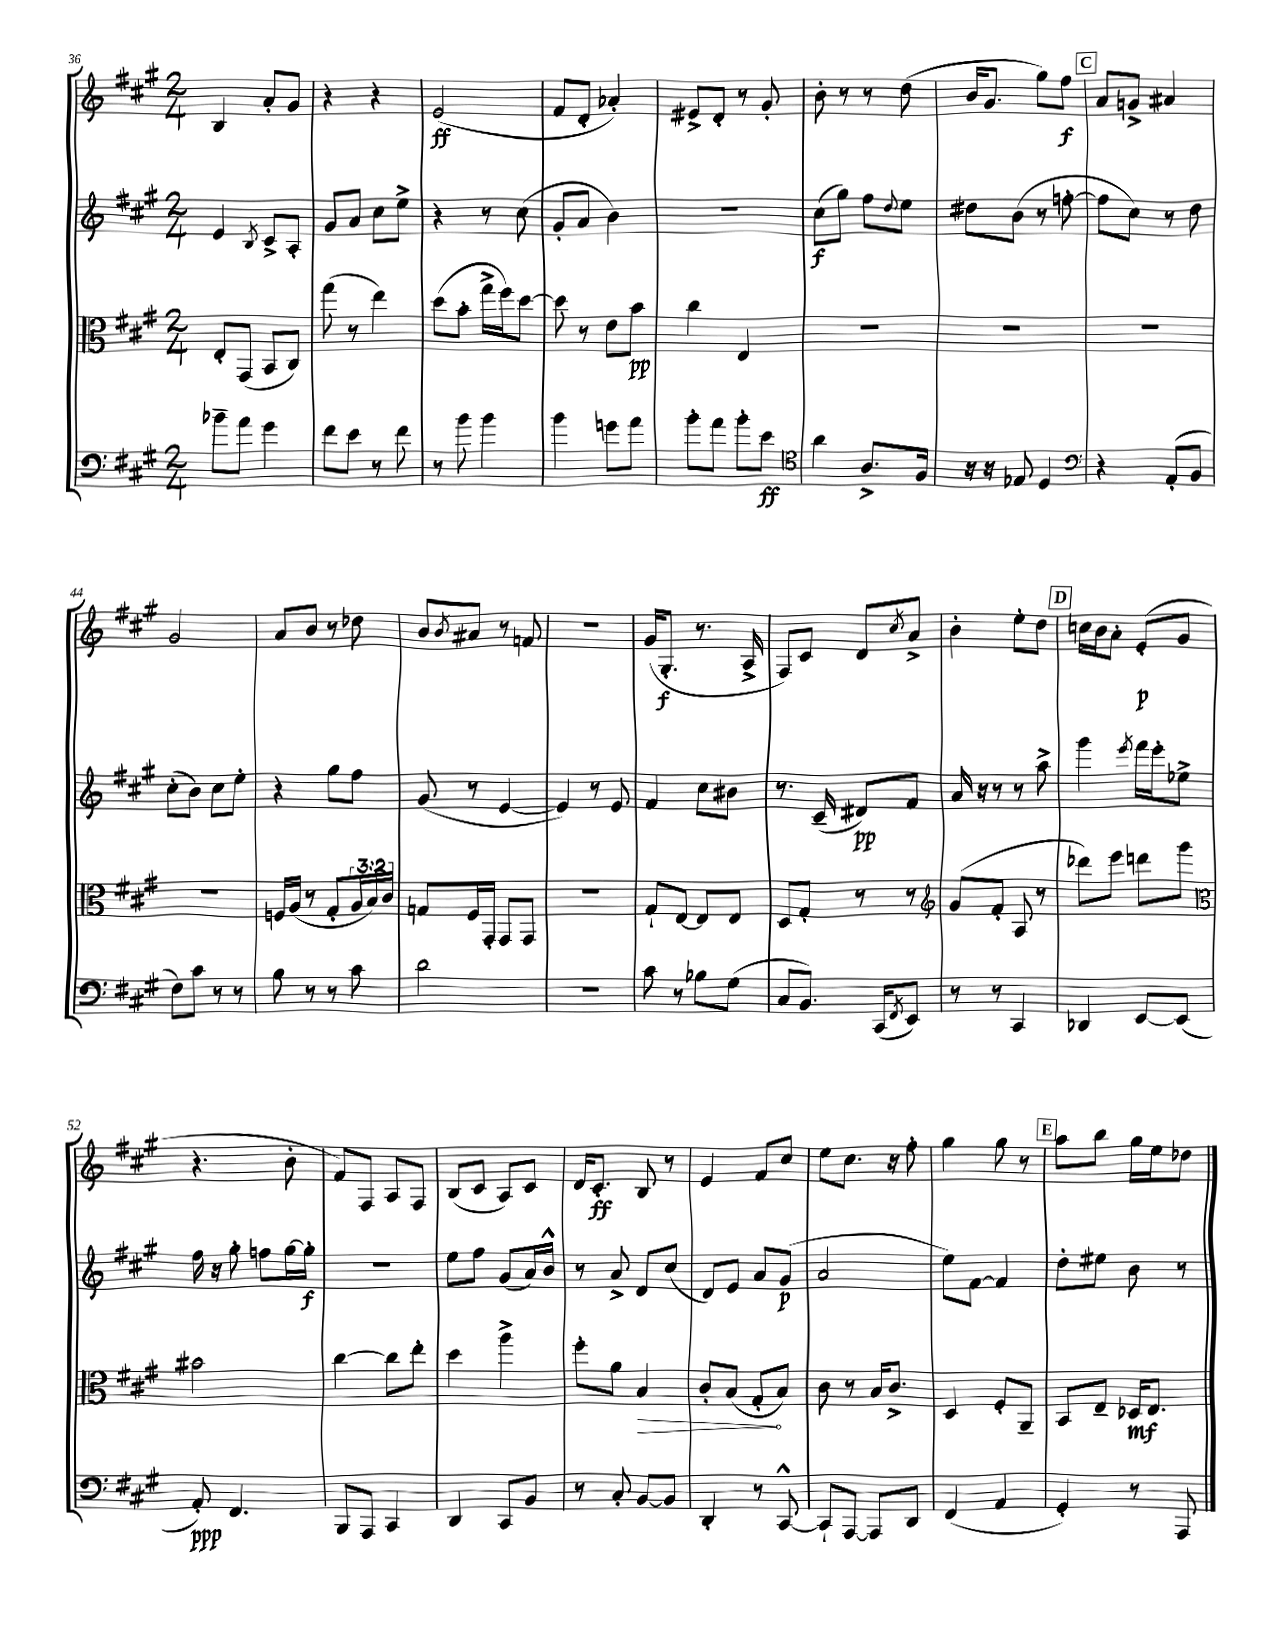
<<
\new StaffGroup <<
\new Staff = "s0" {
    \clef treble \key a \major \numericTimeSignature \time 2/4
    b4 a'8-. gis'8 |
    r4 r4 |
    e'2\ff( |
    fis'8 d'8-. aes'4-.) |
    eis'8-> d'8-. r8 gis'8-. |
    b'8-. r8 r8 d''8( |
    b'16 gis'8. gis''8) fis''8\f |
    \mark \markup { \box "C" } a'8 g'8-> ais'4 |
    gis'2 |
    a'8 b'8 r8 des''8 |
    b'8 \acciaccatura { b'8 } ais'8 r8 f'8 |
    r2 |
    gis'16( gis8.-.\f r8. a16-> |
    fis8) cis'8 d'8 \acciaccatura { cis''8 } a'8-> |
    b'4-. e''8-. d''8 |
    \mark \markup { \box "D" } c''16 b'16 a'8-. e'8-.\p( gis'8 |
    r4. b'8-. |
    fis'8) fis8 a8 fis8 |
    b8( cis'8 a8) cis'8 |
    d'16 cis'8.-.\ff b8 r8 |
    e'4 fis'8 cis''8 |
    e''8 cis''8. r16 fis''8-. |
    gis''4 gis''8 r8 |
    \mark \markup { \box "E" } a''8 b''8 gis''16 e''16 des''8 \bar "|." |
}
\new Staff = "s1" {
    \clef treble \key a \major \numericTimeSignature \time 2/4
    e'4 \acciaccatura { b8 } cis'8-> a8-. |
    gis'8 a'8 cis''8 e''8-> |
    r4 r8 cis''8( |
    gis'8-. a'8 b'4) |
    R2 |
    cis''8\f( gis''8) fis''8 \appoggiatura { d''8 } e''8 |
    dis''8 b'8( r8 f''8~-. |
    \mark \markup { \box "C" } f''8 cis''8) r8 d''8 |
    cis''8-.( b'8) cis''8 e''8-. |
    r4 gis''8 fis''8 |
    gis'8( r8 e'4~ |
    e'4) r8 e'8 |
    fis'4 cis''8 bis'8 |
    r8. cis'16--( dis'8\pp) fis'8 |
    a'16 r16 r8 r8 a''8-> |
    \mark \markup { \box "D" } gis'''4 \acciaccatura { e'''8 } fis'''16 e'''16-. ees''8-> |
    fis''16 r16 gis''8-. f''8 gis''16~ gis''16-.\f |
    r2 |
    e''8 fis''8 gis'8( a'16) b'16-^ |
    r8 a'8-> d'8 cis''8( |
    d'8) e'8 a'8 gis'8\p( |
    a'2 |
    e''8) fis'8~ fis'4 |
    \mark \markup { \box "E" } d''8-. eis''8 b'8 r8 \bar "|." |
}
\new Staff = "s2" {
    \clef alto \key a \major \numericTimeSignature \time 2/4 \override Staff.TupletNumber.text = #tuplet-number::calc-fraction-text
    e8-. gis,8( b,8 cis8) |
    gis''8( r8 e''4) |
    d''8( b'8-. gis''16-> fis''16) d''8~ |
    d''8 r8 e'8 b'8\pp |
    cis''4 e4 |
    R2 |
    R2 |
    \mark \markup { \box "C" } R2 |
    R2 |
    f16 a16( r8 gis8-. \tuplet 3/2 { a16 b16) cis'16 } |
    g8 fis16 gis,16-. gis,8 gis,8 |
    r2 |
    gis8-! e8~ e8 e8 |
    d8 gis8-. r8 r8 |
    \clef treble gis'8( fis'8-. a8 r8 |
    \mark \markup { \box "D" } des'''8) e'''8 d'''8 gis'''8 |
    \clef alto bis'2 |
    cis''4~ cis''8 e''8-. |
    d''4 a''4-> |
    fis''8-. a'8 \once \override Hairpin.circled-tip = ##t b4\> |
    cis'8-. b8( gis8-.\! b8) |
    cis'8 r8 b16 cis'8.-> |
    d4 fis8-. a,8-- |
    \mark \markup { \box "E" } b,8 e8-- des16\mf e8. \bar "|." |
}
\new Staff = "s3" {
    \clef bass \key a \major \numericTimeSignature \time 2/4
    bes'8-- a'8 gis'4 |
    fis'8 e'8 r8 fis'8 |
    r8 b'8 b'4 |
    b'4 g'8 a'8 |
    b'8-. a'8 b'8-. e'8\ff |
    \clef tenor a'4 a8.-> fis16 |
    r16 r16 ees8 d4 |
    \mark \markup { \box "C" } \clef bass r4 a,8-.( b,8 |
    fis8) cis'8 r8 r8 |
    b8 r8 r8 cis'8 |
    d'2 |
    r2 |
    cis'8 r8 bes8 gis8( |
    cis8 b,8.) cis,16( \acciaccatura { fis,8 } e,8) |
    r8 r8 cis,4 |
    \mark \markup { \box "D" } des,4 e,8~ e,8( |
    a,8-.\ppp) fis,4. |
    b,,8 a,,8 cis,4 |
    d,4 cis,8 b,8 |
    r8 cis8-. b,8~ b,8 |
    d,4-. r8 cis,8~-^ |
    cis,8-! a,,8~ a,,8 d,8 |
    fis,4( a,4 |
    \mark \markup { \box "E" } gis,4-.) r8 a,,8 \bar "|." |
}
>>
>>
\layout { \context { \Score currentBarNumber = #36 } }
